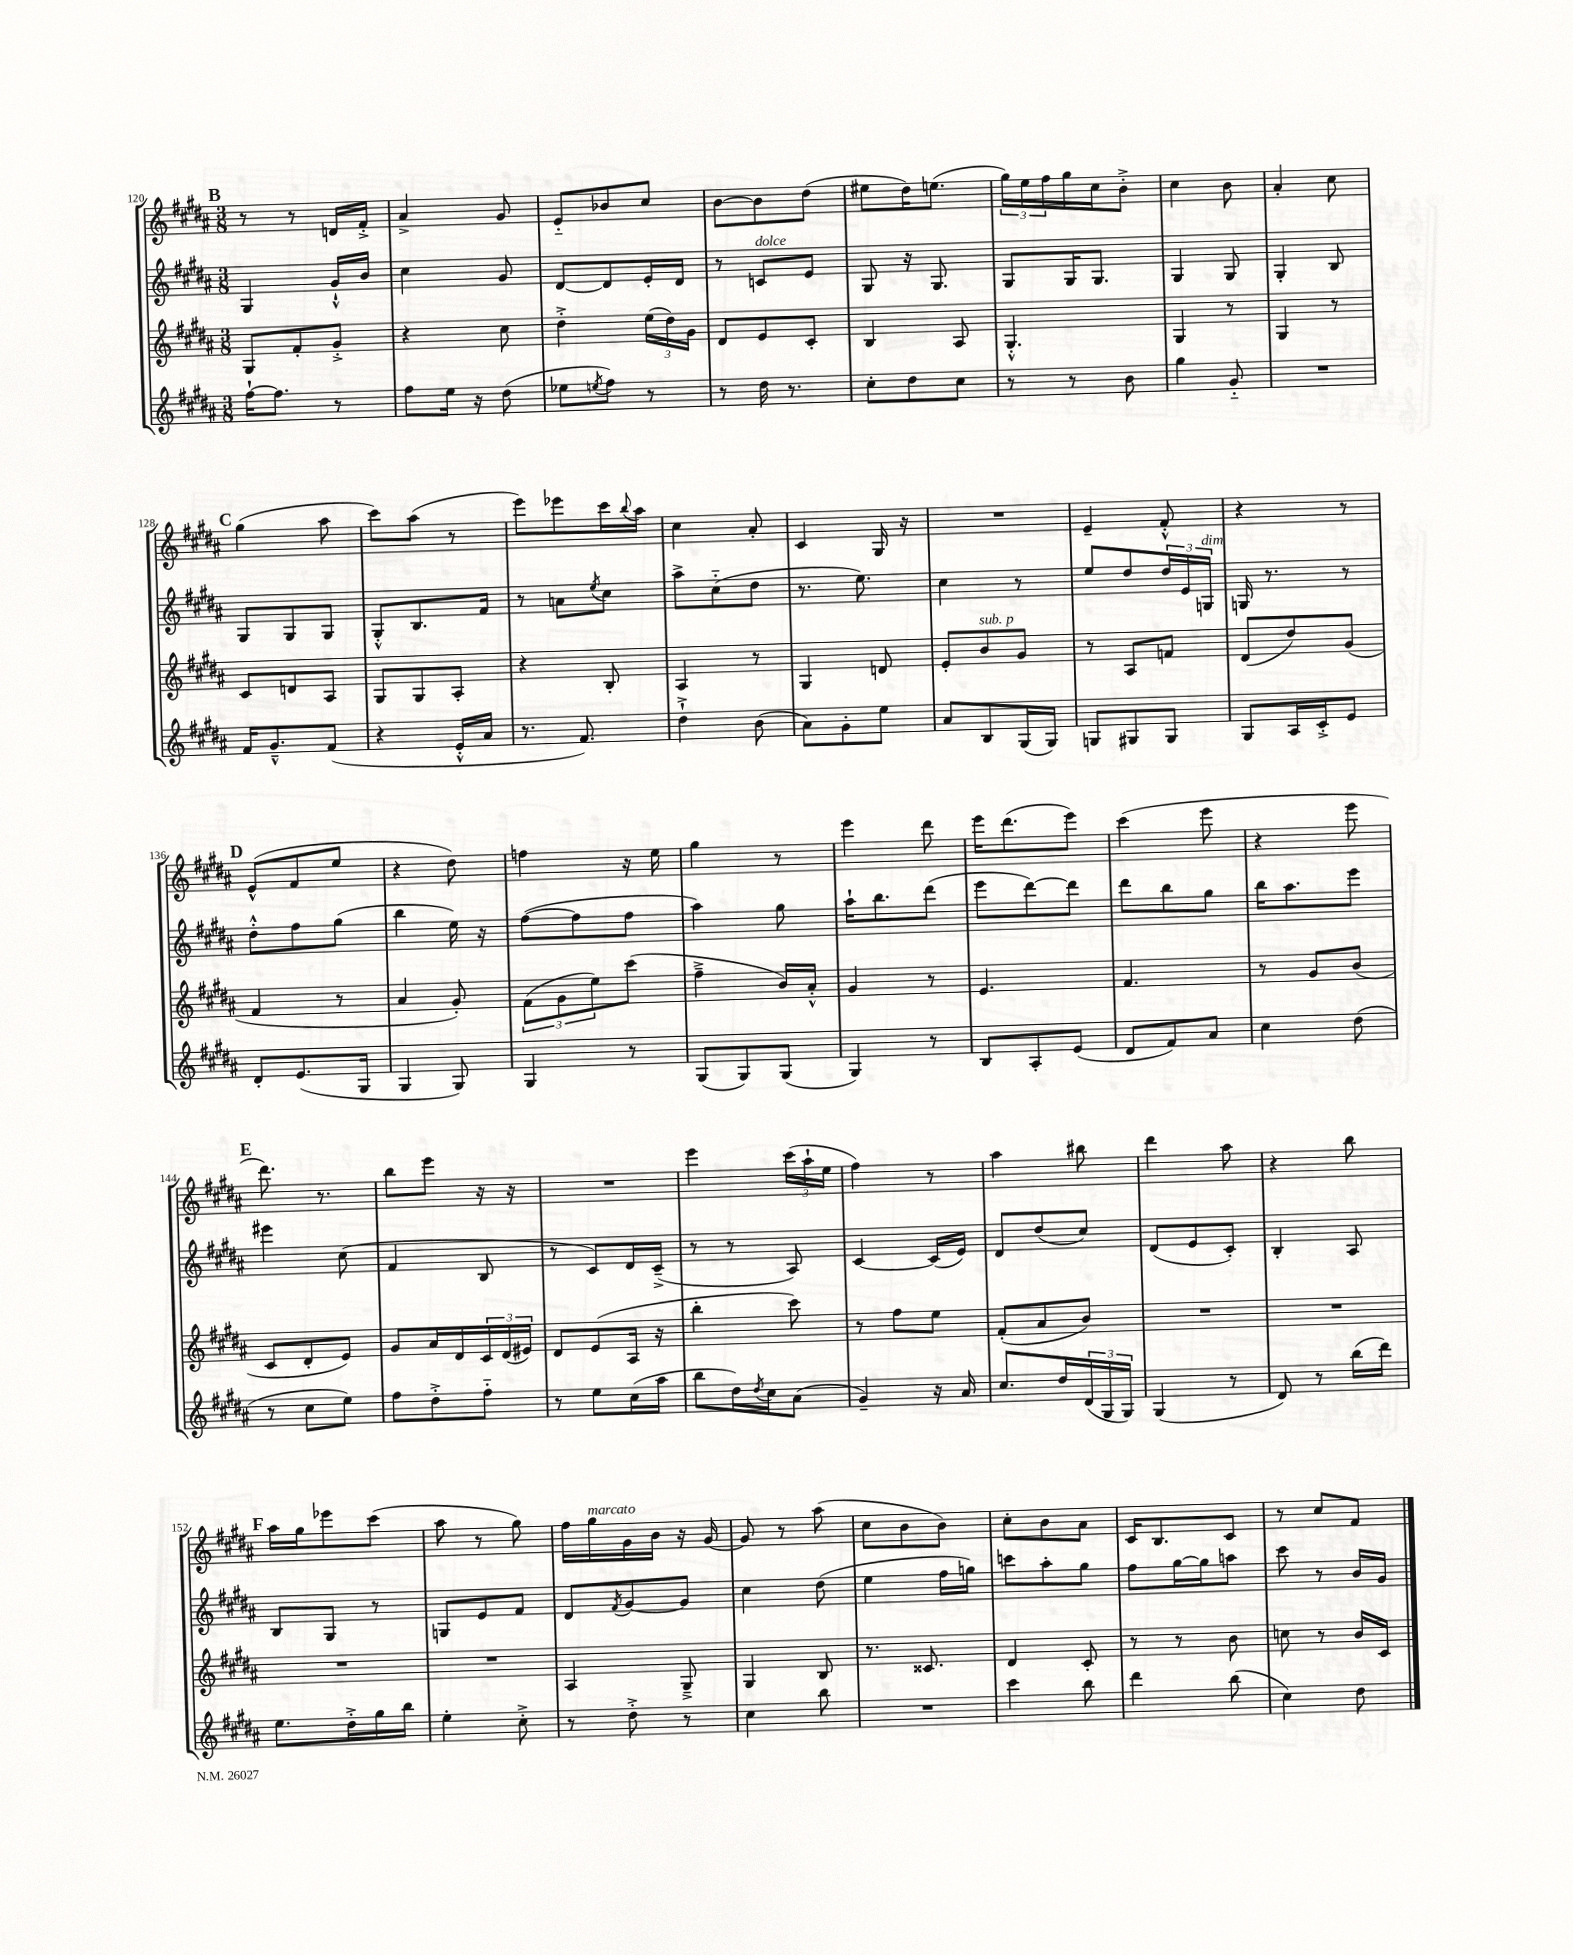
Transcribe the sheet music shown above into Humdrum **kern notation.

**kern	**kern	**kern	**kern
*staff4	*staff3	*staff2	*staff1
*clefG2	*clefG2	*clefG2	*clefG2
*k[f#c#g#d#a#]	*k[f#c#g#d#a#]	*k[f#c#g#d#a#]	*k[f#c#g#d#a#]
*M3/8	*M3/8	*M3/8	*M3/8
[16ff#`	8G#	4G#	8r
8.ff#]	.	.	.
.	8f#'	.	8r
8r	8g#'^	16g#`^^	16d
.	.	16b	16f#'^
=	=	=	=
8ff#	4r	4cc#	4a#^
16ee	.	.	.
16r	.	.	.
(8dd#	8cc#	8g#	8g#
=	=	=	=
8ee-	4dd#'^	[8d#	8e'~
8qee	.	.	.
8ff#)	.	8d#]	8b-
8r	(24ee	16e'	8cc#
.	24dd#)	.	.
.	.	16d#	.
.	24g#	.	.
=	=	=	=
8r	8d#	8r	[8b
16dd#	8e	8c	8b]
8.r	.	.	.
.	8c#'	8e	(8dd#
=	=	=	=
8cc#'	4B	8G#	8ee#
8dd#	.	16r	16dd#)
.	.	8.G#	(8.ee
8cc#	8A#	.	.
=	=	=	=
8r	4.G#'^^	8G#	24gg#)
.	.	.	24ee
.	.	.	24ff#
8r	.	16G#	16gg#
.	.	8.G#	16cc#
8b	.	.	8b'^
=	=	=	=
4gg#	4G#	4G#	4cc#
8g#'~	8r	8G#	8b
=	=	=	=
4.r	4G#	4G#'	4a#'
.	8r	8B	8cc#
=	=	=	=
16f#	8c#	8G#	(4gg#
8.g#~^^	.	.	.
.	8d	8G#	.
(8f#	8A#	8G#	8aa#
=	=	=	=
4r	8G#	8G#'^^	8ccc#)
.	8G#	8.B	(8aa#
16e'^^	8A#'	.	8r
16a#	.	16f#	.
=	=	=	=
8.r	4r	8r	8eee)
.	.	8a	8eee-
8.f#)	.	.	.
.	.	8qee	.
.	8B'	8cc#	16ccc#
.	.	.	8qqbb
.	.	.	16aa#
=	=	=	=
4dd#`^	4A#	8aa#^	4cc#
.	.	(8cc#'~	.
(8b	8r	8dd#	8a#'
=	=	=	=
8a#)	4G#	8.r	4c#
8g#'	.	.	.
.	.	8.ee)	.
8ee	8d	.	16G#
.	.	.	16r
=	=	=	=
8a#	8e'	4cc#	4.r
8B	8b	.	.
(16G#	8g#	8r	.
16G#)	.	.	.
=	=	=	=
8G	8r	8ee	4e~
8G#	8A#	8dd#	.
8G#	8f	24dd#	8f#'^^
.	.	24e	.
.	.	24G	.
=	=	=	=
8G#	(8d#	16G	4r
.	.	8.r	.
16A#	8dd#)	.	.
16c#'^	.	.	.
8e	(8g#	8r	8r
=	=	=	=
8d#'	4f#	8dd#'^^	(8e^^
(8.e	.	8ff#	8f#
.	8r	(8gg#	8ee
16G#	.	.	.
=	=	=	=
4G#	4a#	4bb	4r
8G#)	8g#')	16ee)	8dd#)
.	.	16r	.
=	=	=	=
4G#	(12f#	([8ff#	4ff
.	12g#	.	.
.	.	8ff#]	.
.	12ee)	.	.
8r	(8ccc#	8ff#	16r
.	.	.	16ee
=	=	=	=
(8G#	4ff#~^	4aa#)	4gg#
8G#)	.	.	.
(8G#	16b)	8gg#	8r
.	16a#'^^	.	.
=	=	=	=
4G#)	4g#	16aa#`	4eee
.	.	8.bb	.
8r	8r	(8ddd#	8ddd#
=	=	=	=
8B	4.e	8eee	16eee
.	.	.	(8.ddd#
8A#'	.	[8ddd#)	.
(8e	.	8ddd#]	8eee)
=	=	=	=
8d#	4.f#	8ddd#	(4ccc#
8f#)	.	8bb	.
8a#	.	8gg#	8eee
=	=	=	=
4cc#	8r	16bb	4r
.	.	8.aa#	.
.	8g#	.	.
(8dd#	(8b	8eee	8eee
=	=	=	=
8r	8c#	4eee#	8.ddd#)
8cc#	8d#'	.	.
.	.	.	8.r
8ee)	8e)	(8cc#	.
=	=	=	=
8ff#	8g#	4f#	8bb
8dd#'^	16a#	.	8eee
.	16d#	.	.
8ff#'~	24c#	8B	16r
.	(24d#	.	.
.	.	.	16r
.	24e#)	.	.
=	=	=	=
8r	8d#	8r	4.r
8ee	(8e	8c#)	.
(16cc#	16A#	16d#	.
16aa#	16r	(16c#~^	.
=	=	=	=
8bb	4bb'	8r	4eee
16dd#)	.	8r	.
8qdd#	.	.	.
16cc#	.	.	.
(8a#	8ccc#)	8A#)	(24ccc#
.	.	.	24aa#`
.	.	.	24ee
=	=	=	=
4g#~)	8r	[4c#	4ff#)
.	8ff#	.	.
16r	8ee	(16c#]	8r
16a#	.	16e)	.
=	=	=	=
8.cc#	(8f#'	8d#	4aa#
.	8a#	(8dd#	.
16dd#	.	.	.
(24d#	8b)	8cc#)	8bb#
24G#	.	.	.
24G#)	.	.	.
=	=	=	=
(4G#	4.r	(8d#	4ddd#
.	.	8e	.
8r	.	8c#')	8aa#
=	=	=	=
8d#)	4.r	4B'	4r
8r	.	.	.
(16bb	.	8A#	8bb
16ddd#)	.	.	.
=	=	=	=
8.ee	4.r	8B	16aa#
.	.	.	16gg#
.	.	8G#	8eee-
16dd#'^	.	.	.
16gg#	.	8r	(8ccc#
16bb	.	.	.
=	=	=	=
4ee'	4.r	8G	8aa#
.	.	8e	8r
8cc#'^	.	8f#	8gg#)
=	=	=	=
8r	4A#	8d#	16ff#
.	.	.	16gg#
.	.	8qf#	.
8dd#'^	.	[8g#	16g#
.	.	.	16b
8r	8G#~^	8g#]	16r
.	.	.	[16g#
=	=	=	=
4cc#	4G#	4cc#	8g#]
.	.	.	8r
8bb	8B	(8dd#	(8aa#
=	=	=	=
4.r	8.r	4ee	8cc#
.	.	.	8b
.	8.c##	.	.
.	.	16ff#	8b)
.	.	16gg)	.
=	=	=	=
4ccc#	4d#	8ccc	8cc#'
.	.	8aa#'	8b
8bb	8c#'	8gg#	8a#
=	=	=	=
4ddd#	8r	8ff#	16c#
.	.	.	8.B
.	8r	[16gg#	.
.	.	16gg#]	.
(8bb	8b	8aa	8c#
=	=	=	=
4cc#)	8cc	8ccc#	8r
.	8r	8r	8cc#
8dd#	16b	16b	8f#
.	16c#	16g#	.
==	==	==	==
*-	*-	*-	*-
